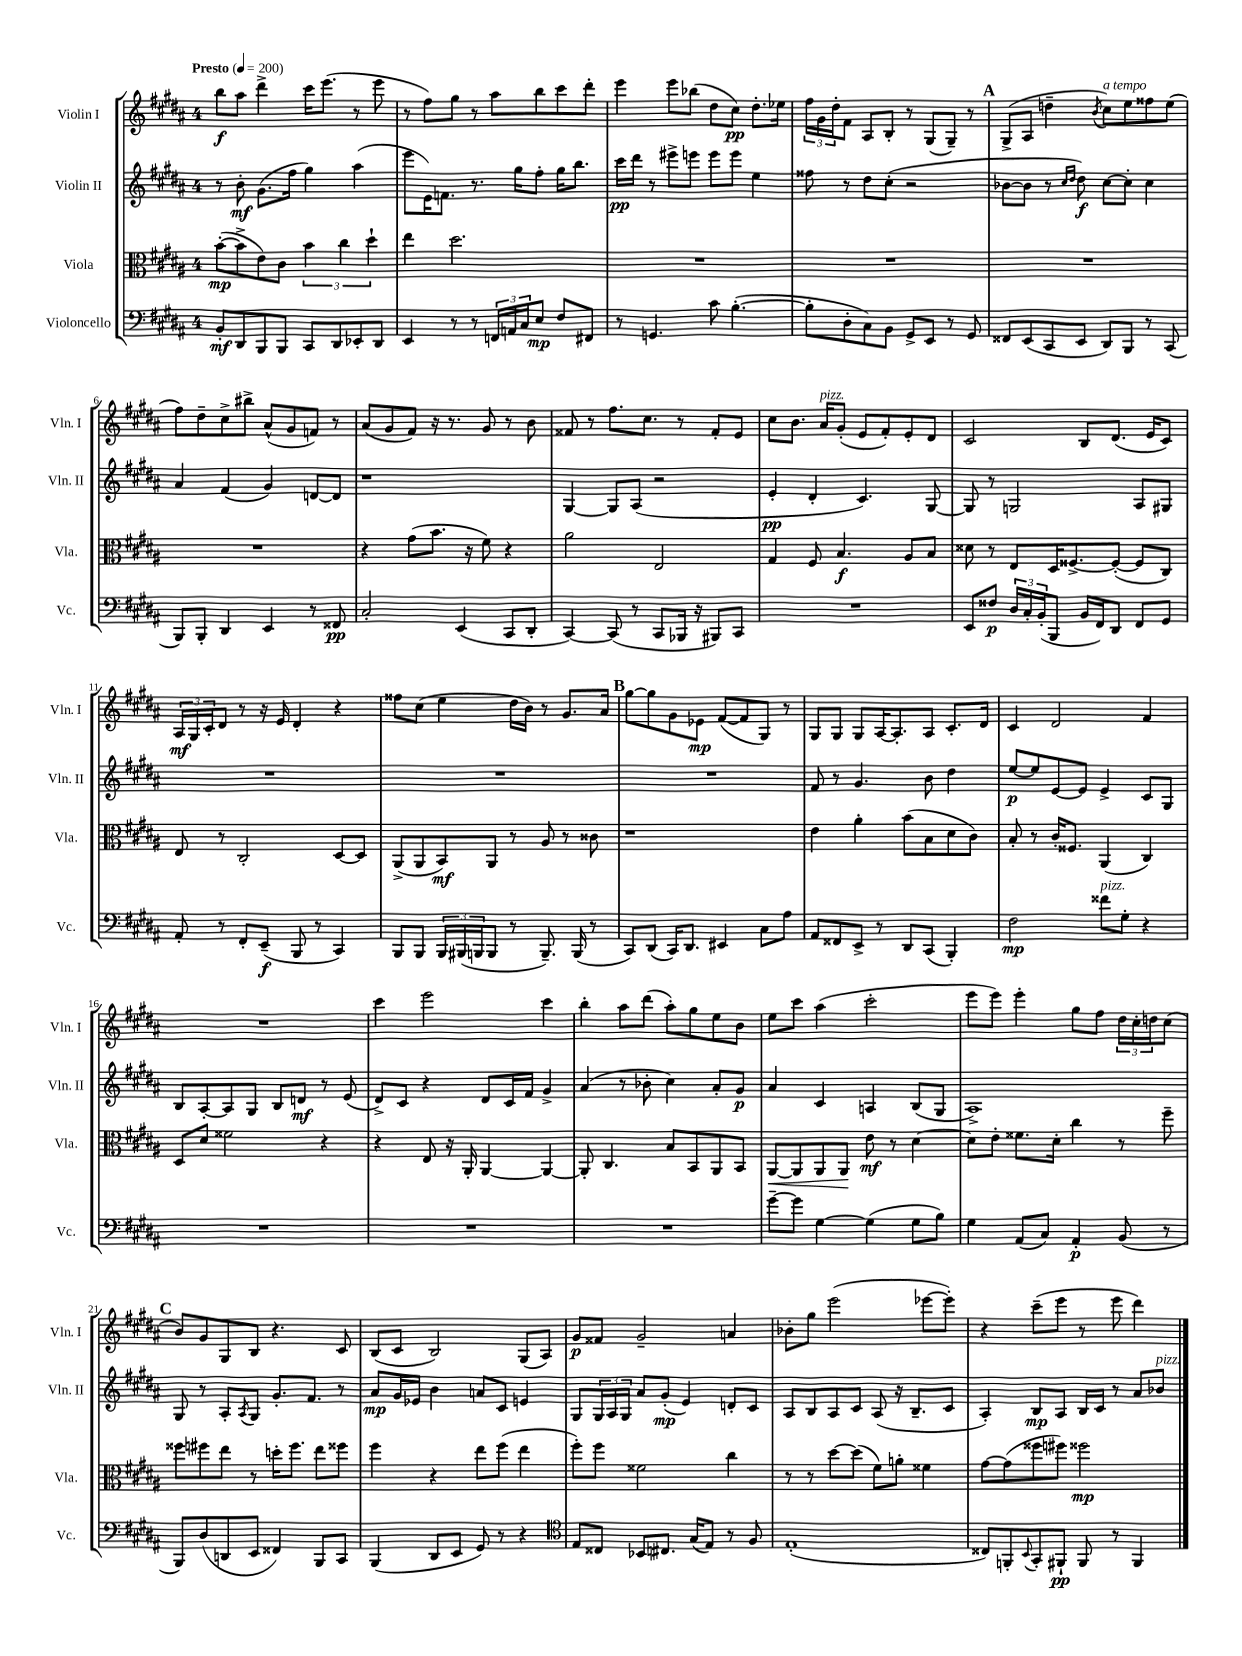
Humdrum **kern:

**kern	**kern	**kern	**kern
*staff4	*staff3	*staff2	*staff1
*clefF4	*clefC3	*clefG2	*clefG2
*k[f#c#g#d#a#]	*k[f#c#g#d#a#]	*k[f#c#g#d#a#]	*k[f#c#g#d#a#]
*M4/4	*M4/4	*M4/4	*M4/4
*MM200	*MM200	*MM200	*MM200
8BB'/L	([8b'\L	8r	8bb\L
8DD#/	8b^\]	8b'\	8aa#\J
8BBB/	8e\)	(8.g#\L	4ddd#^\
8BBB/J	8c#\J	.	.
.	.	16ff#\Jk	.
8CC#/L	6b\	4gg#\)	16ccc#\LK
.	.	.	(8.eee\J
8DD#/	.	.	.
.	6cc#\	.	.
8EE-'/	.	(4aa#\	8r
.	6dd#`\	.	.
8DD#/J	.	.	8eee\
=	=	=	=
4EE/	4ee\	8eee\L	8r
.	.	16e\K)	8ff#\L)
.	.	8.f\J	.
8r	2.dd#\	.	8gg#\J
8r	.	8.r	8r
24FF/LL	.	.	8aa#\L
24AA/	.	.	.
.	.	16gg#\LK	.
24C#/J	.	.	.
8E/J	.	8ff#'\J	8bb\
8F#/L	.	16gg#\LK	8ccc#\
.	.	8.bb\J	.
8FF#/J	.	.	8ddd#'\J
=	=	=	=
8r	1r	16ccc#\LL	4eee\
.	.	16ddd#\JJ	.
4.GG/	.	8r	.
.	.	8eee#^\L	8eee\L
.	.	8eee\J	(8bb-\J
8c#\	.	8eee\L	8dd#\L
([4.B'\	.	8eee\J	8cc#\J)
.	.	4ee\	8.dd#'\L
.	.	.	16ee-\Jk
=	=	=	=
8B'\]L	1r	8ff##\	24ff#\LL
.	.	.	24g#\
.	.	.	24dd#'\J
8D#'\	.	8r	8f#\J
8C#\)	.	8dd#\L	8A#/L
8BB\J	.	(8cc#'\J	8B'/J
8GG#^/L	.	2r	8r
8EE/J	.	.	(8G#/L
8r	.	.	8G#~/J)
8GG#/	.	.	8r
=	=	=	=
8FF##/L	1r	[8b-\L	(8G#^/L
(8EE/	.	8b-\]J	8A#/J
8CC#/	.	8r	4dd~\
.	.	16qqcc#/LL	.
.	.	16qqdd#/JJ	.
8EE/J	.	8dd#\)	.
.	.	.	8qb/
8DD#/L)	.	[8cc#\L	8cc#\L)
8BBB/J	.	8cc#'\]J	8ee\
8r	.	4cc#\	8ff##\
(8CC#/	.	.	(8ee\J
=	=	=	=
8BBB/L)	1r	4a#/	8ff#\L)
8BBB'/J	.	.	8dd#~\
4DD#/	.	(4f#/	8cc#^\
.	.	.	8bb#^\J
4EE/	.	4g#/)	(8a#^^/L
.	.	.	8g#/
8r	.	[8d/L	8f/J)
8FF##/	.	8d/]J	8r
=	=	=	=
2C#'/	4r	1r	(8a#/L
.	.	.	8g#/
.	(8g#\L	.	8f#/J)
.	8.b\J	.	16r
.	.	.	8.r
(4EE/	.	.	.
.	16r	.	.
.	8f#\)	.	8g#/
8CC#/L	4r	.	8r
8DD#'/J	.	.	8b\
=	=	=	=
[4CC#/)	2a#\	[4G#/	8f##/
.	.	.	8r
(8CC#/]	.	8G#/]L	8.ff#\L
8r	.	(8A#/J	.
.	.	.	8.cc#\J
8CC#/L	2E/	2r	.
16BBB-/Jk	.	.	8r
16r	.	.	.
8BBB#/L)	.	.	8f##'/L
8CC#/J	.	.	8e/J
=	=	=	=
1r	4G#/	4e'/	8cc#\L
.	.	.	8.b\J
.	8F#/	4d#'/	.
.	.	.	16a#/LK
.	4.B/	.	(8g#'/J
.	.	4.c#/)	8e/L
.	.	.	8f#'/)
.	8A#/L	.	8e'/
.	8B/J	[8G#/	8d#/J
=	=	=	=
8EE/L	8d##\	8G#/]	2c#/
8F##/J	8r	8r	.
24D#/LL	8E/L	2G/	.
24C#'/	.	.	.
(24BB'/J	.	.	.
8BBB/J	16D#/K	.	.
.	[8.F##^/	.	.
16BB/LL	.	.	8B/L
16FF#/J)	.	.	.
8DD#/J	(8F##'/_J	.	(8.d#/J
8FF#/L	8F##/]L	8A#/L	.
.	.	.	16e/LK
8GG#/J	8C#/J)	8G#/J	8c#/J)
=	=	=	=
8AA#'/	8E/	1r	24A#/LL
.	.	.	24G#/
.	.	.	24c#'/J
8r	8r	.	8d#/J
8FF#'/L	2C#'/	.	8r
(8EE~/J	.	.	16r
.	.	.	16e/
8BBB/	.	.	4d#'/
8r	.	.	.
4CC#/)	[8D#/L	.	4r
.	8D#/]J	.	.
=	=	=	=
8BBB/L	(8AA#^/L	1r	8ff##\L
8BBB/J	8AA#/	.	(8cc#\J
24BBB/LL	8BB/)	.	4ee\
(24BBB#/	.	.	.
24BBB/J	.	.	.
8BBB/J	8AA#/J	.	.
8r	8r	.	16dd#\LL
.	.	.	16b\JJ)
8.BBB~/)	8A#/	.	8r
.	8r	.	8.g#/L
(16BBB/	.	.	.
8r	8c##\	.	.
.	.	.	16a#/Jk
=	=	=	=
8CC#/L)	1r	1r	[8gg#\L
(8DD#/J	.	.	8gg#\]
16CC#/LK)	.	.	8g#\
8.DD#/J	.	.	.
.	.	.	8e-\J
4EE#/	.	.	([8f#/L
.	.	.	8f#/]
8C#\L	.	.	8G#/J)
8A#\J	.	.	8r
=	=	=	=
8AA#/L	4e\	8f#/	8G#/L
8FF##/	.	8r	8G#/J
8EE^/J	4a#'\	4.g#/	8G#/L
8r	.	.	[16A#/K
.	.	.	8.A#'/]
8DD#/L	(8b\L	.	.
(8CC#/J	8B\	8b\	8A#/J
4BBB'/)	8d#\	4dd#\	8.c#'/L
.	8c#\J)	.	.
.	.	.	16d#/Jk
=	=	=	=
2F#\	8B'/	[8ee/L	4c#/
.	8r	8ee/]	.
.	16c#'/LK	[8e/	2d#/
.	8.F##/J	.	.
.	.	8e/]J	.
8f##\L	(4AA#/	4e^/	.
8G#'\J	.	.	.
4r	4C#/)	8c#/L	4f#/
.	.	8G#/J	.
=	=	=	=
1r	8D#/L	8B/L	1r
.	8d#/J	[8A#'/	.
.	2f##\	8A#/]	.
.	.	8G#/J	.
.	.	8B/L	.
.	.	8d/J	.
.	4r	8r	.
.	.	(8e/	.
=	=	=	=
1r	4r	8d#^/L)	4ccc#\
.	.	8c#/J	.
.	8E/	4r	2eee\
.	16r	.	.
.	16AA#'/	.	.
.	[4AA#/	8d#/L	.
.	.	16c#/L	.
.	.	16f#/JJ	.
.	4AA#/_	4g#^/	4ccc#\
=	=	=	=
1r	8AA#'/]	(4a#/	4bb'\
.	4.C#/	.	.
.	.	8r	8aa#\L
.	.	8b-'\	(8ddd#\J
.	8B/L	4cc#\)	8aa#'\L)
.	8BB/	.	8gg#\
.	8AA#/	8a#'/L	8ee\
.	8BB/J	8g#/J	8b\J
=	=	=	=
[8g#~\L	[8AA#/L	4a#/	8ee\L
8g#\]J	8AA#/]	.	8ccc#\J
[4G#\	8AA#/	4c#/	(4aa#\
.	8AA#/J	.	.
(4G#\]	8e\	4A/	2ccc#'\
.	8r	.	.
8G#\L	[4d#\	(8B/L	.
8B\J)	.	8G#/J	.
=	=	=	=
4G#\	8d#\]L	1A#^)	8eee\L
.	8e'\J	.	8eee\J)
(8AA#/L	8.f##\L	.	4eee'\
8C#/J)	.	.	.
.	16d#'\Jk	.	.
4AA#'/	4cc#\	.	8gg#\L
.	.	.	8ff#\J
(8BB/	8r	.	24dd#\LL
.	.	.	24cc#'\
.	.	.	24dd\J
8r	8ff#~\	.	(8cc#\J
=	=	=	=
8BBB/L)	8ff##\L	8G#/	8b/L)
(8D#/	8ff#\	8r	8g#/
8DD/	8ee\J	8A#'/L	8G#/
.	.	8qA#/	.
8EE/J	8r	8G#/J	8B/J
4FF##/)	16dd'\LK	8.g#'/L	4.r
.	8.ff#\J	.	.
.	.	8.f#/J	.
8BBB/L	8ee\L	.	.
8CC#/J	8ff##\J	8r	8c#/
=	=	=	=
(4BBB/	4ff#\	8a#/L	(8B/L
.	.	16g#/L	8c#/J
.	.	16e-/JJ	.
8DD#/L	4r	4b\	2B/)
8EE/J	.	.	.
8GG#/)	8ee\L	8a/L	.
8r	(8ff#\J	8c#/J	.
4r	4ee\	4e/	(8G#/L
.	.	.	8A#/J)
=	=	=	=
*clefC4	*	*	*
8E/L	8ff#'\L)	8G#/L	8g#/L
8C##/J	8ff#\J	24G#/L	8f##/J
.	.	24A#/	.
.	.	24G#/JJ	.
8BB-/L	2f##\	8a#/L	2g#~/
8.C#/J	.	(8g#'/J	.
.	.	4e/)	.
(16G#/LK	.	.	.
8E/J)	.	.	.
8r	4cc#\	8d'/L	4a/
8F#/	.	8c#/J	.
=	=	=	=
(1E'	8r	8A#/L	8b-'\L
.	8r	8B/	8gg#\J
.	[8dd#\L	8A#/	(2eee\
.	(8dd#\]J	8c#/J	.
.	8f#\L)	(8A#/	.
.	8a'\J	16r	.
.	.	8.B~/L	.
.	4f##\	.	[8eee-\L
.	.	8c#/J	8eee-'\]J)
=	=	=	=
8C##/L)	[8g#\L	4A#'/)	4r
8FF'/	(8g#\]	.	.
8qqBB/	.	.	.
8GG#'/	8ff##\	8B/L	(8ccc#~\L
8FF#`/J	8ff#\J)	8A#/J	8eee\J
8FF#/	2ff##\	16B/LL	8r
.	.	16c#/JJ	.
8r	.	8r	8eee\
4FF#/	.	8a#/L	4ddd#\)
.	.	8b-/J	.
==	==	==	==
*-	*-	*-	*-
